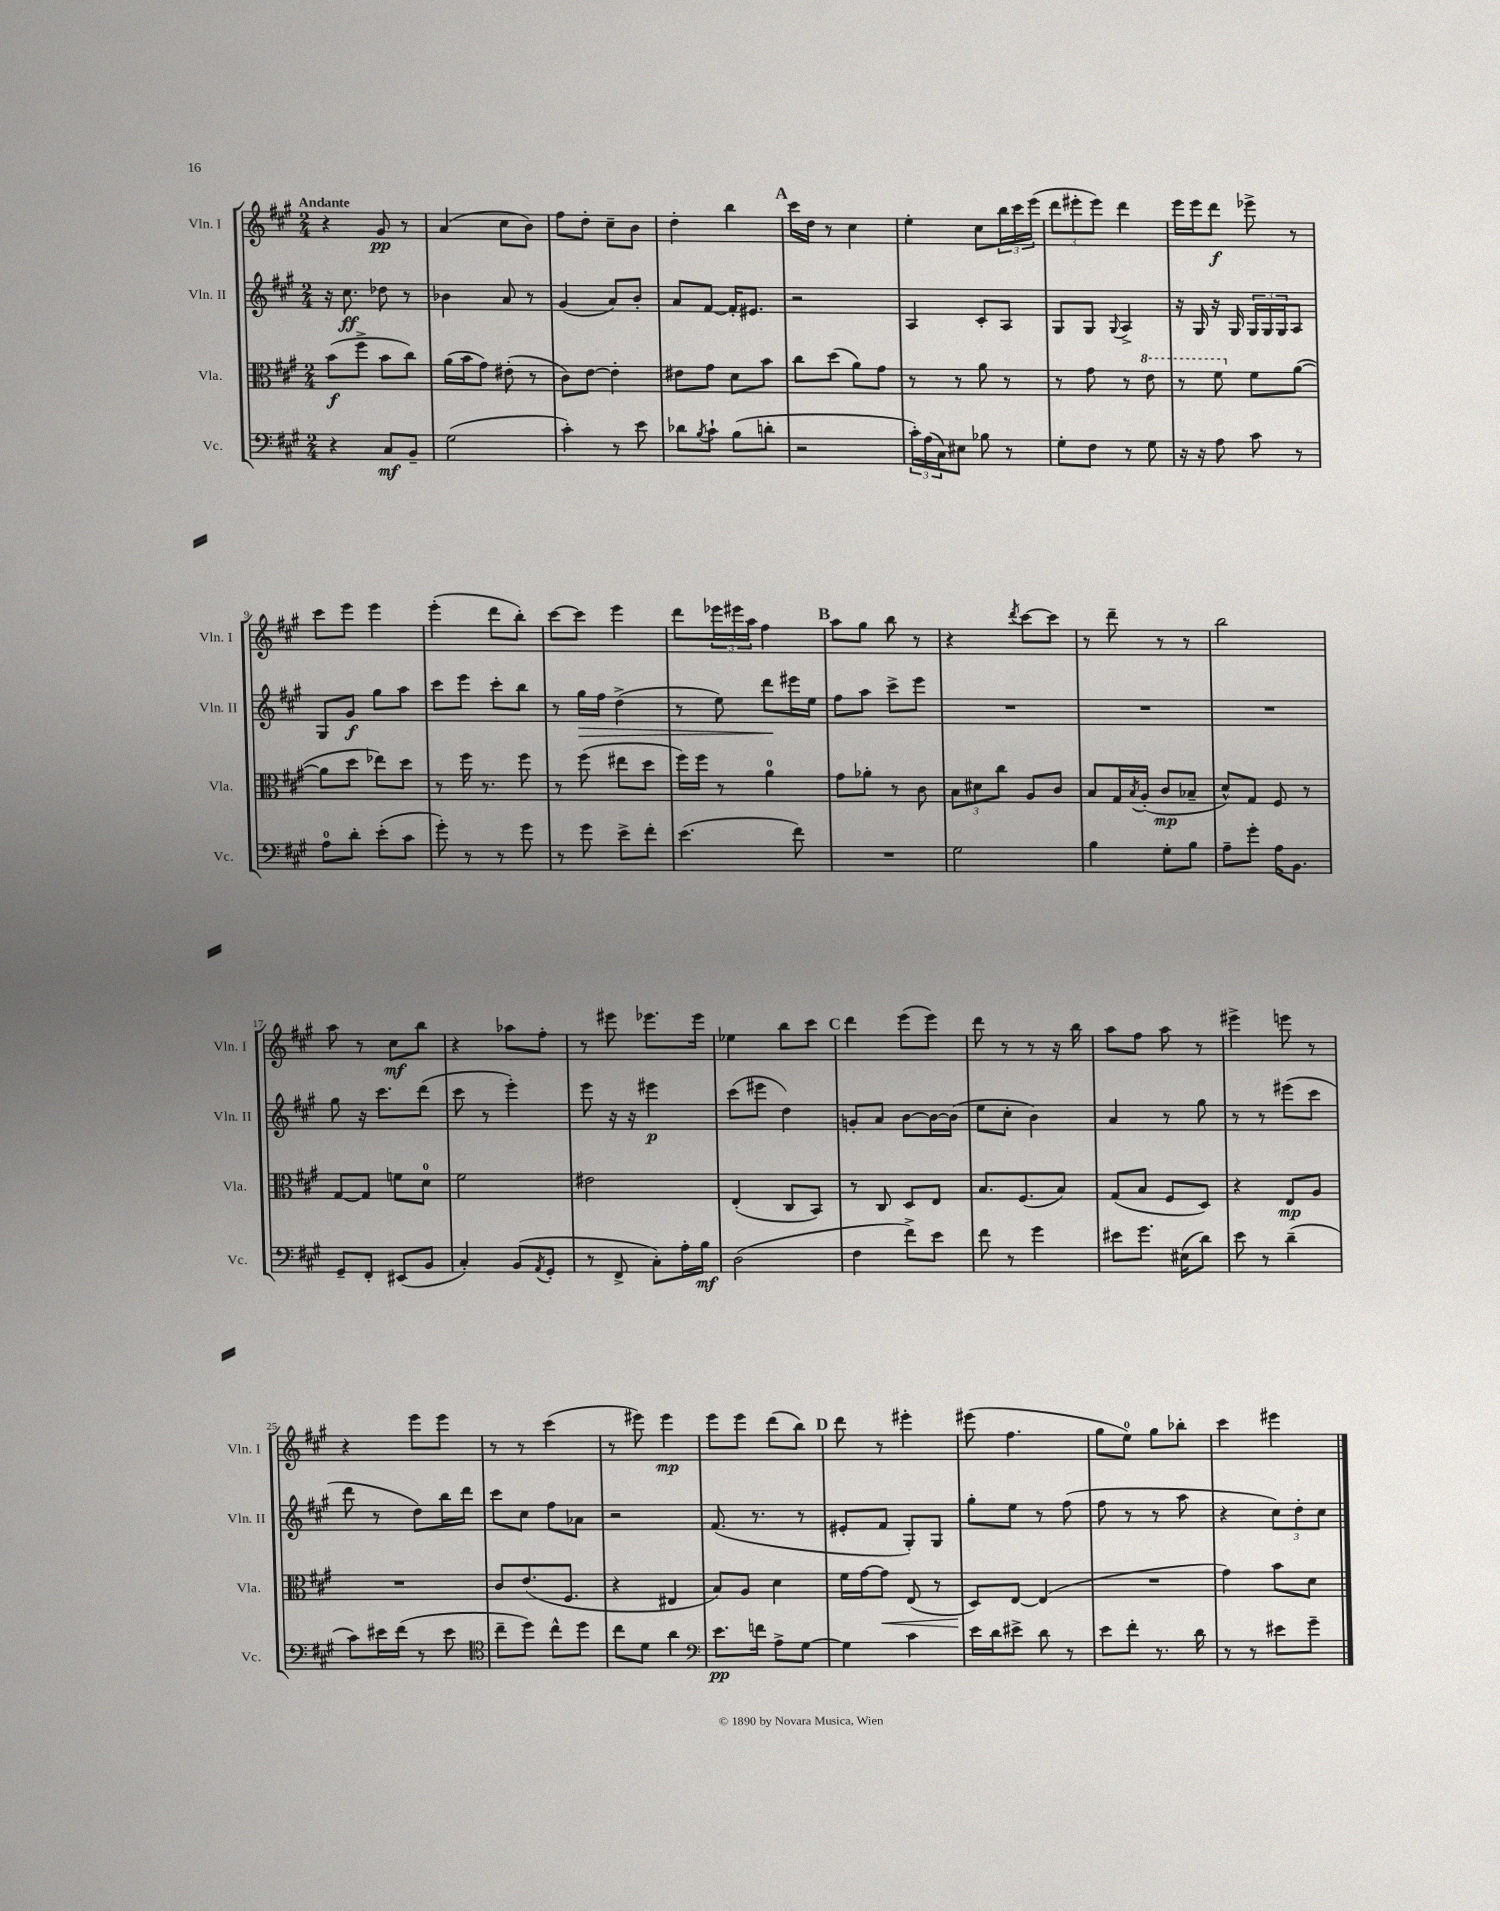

**kern	**dynam	**kern	**dynam	**kern	**dynam	**kern	**dynam
*part4	*part4	*part3	*part3	*part2	*part2	*part1	*part1
*staff4	*staff4	*staff3	*staff3	*staff2	*staff2	*staff1	*staff1
*I"Vc.	*	*I"Vla.	*	*I"Vln. II	*	*I"Vln. I	*
*I'Vc.	*	*I'Vla.	*	*I'Vln. II	*	*I'Vln. I	*
*clefF4	*	*clefC3	*	*clefG2	*	*clefG2	*
*k[f#c#g#]	*	*k[f#c#g#]	*	*k[f#c#g#]	*	*k[f#c#g#]	*
*M2/4	*	*M2/4	*	*M2/4	*	*M2/4	*
=1	=1	=1	=1	=1	=1	=1	=1
!	!	!	!	!	!	!LO:TX:a:B:t=Andante	!
4r	.	(8b\L	f	16r	.	4r	.
.	.	.	.	8.cc#\	ff	.	.
.	.	8ff#^\J	.	.	.	.	.
8C#/L	mf	8b\L	.	8dd-X\	.	8g#/	pp
8BB~/J	.	8cc#\J)	.	8r	.	8r	.
=2	=2	=2	=2	=2	=2	=2	=2
(2G#\	.	(16a\LL	.	4b-X\	.	(4a/	.
.	.	16b\J	.	.	.	.	.
.	.	8g#\J)	.	.	.	.	.
.	.	(8e#X'\	.	8a/	.	8cc#\L	.
.	.	8r	.	8r	.	8b\J)	.
=3	=3	=3	=3	=3	=3	=3	=3
4c#'\)	.	8c#\L)	.	(4g#/	.	8ff#\L	.
.	.	[8e\J	.	.	.	8dd'\J	.
8r	.	4e'\]	.	8a/L)	.	8cc#~\L	.
8e\	.	.	.	8b'/J	.	8b\J	.
=4	=4	=4	=4	=4	=4	=4	=4
8d-X\L	.	8e#X\L	.	8a/L	.	4dd'\	.
8qB/	.	.	.	.	.	.	.
8c#`\J	.	8g#\J	.	[8f#/J	.	.	.
(8B\L	.	8d\L	.	16f#'/KL]	.	4bb\	.
.	.	.	.	8.e#X/J	.	.	.
8dn'\J	.	8b\J	.	.	.	.	.
!!LO:REH:place=s1:t=A
=5	=5	=5	=5	=5	=5	=5	=5
2r	.	8cc#\L	.	2r	.	16ccc#\LL	.
.	.	.	.	.	.	16dd\JJ	.
.	.	(8dd\J	.	.	.	8r	.
.	.	8a\L)	.	.	.	4cc#\	.
.	.	8g#\J	.	.	.	.	.
=6	=6	=6	=6	=6	=6	=6	=6
24c#'\LL)	.	8r	.	4A/	.	4ee'\	.
(24A\	.	.	.	.	.	.	.
24C#\J)	.	.	.	.	.	.	.
8E#X\J	.	8r	.	.	.	.	.
8B-X\	.	8a\	.	8c#'/L	.	8cc#\L	.
8r	.	8r	.	8A/J	.	24bb\L	.
.	.	.	.	.	.	24ccc#\	.
.	.	.	.	.	.	(24eee\JJ	.
=7	=7	=7	=7	=7	=7	=7	=7
8G#'\L	.	8r	.	8G#/L	.	12ddd\L	.
.	.	.	.	.	.	12eee#X'\	.
8F#\J	.	8g#\	.	8G#/J	.	.	.
.	.	.	.	.	.	12eee#\J)	.
.	.	.	.	8qqG#/	.	.	.
8r	.	8r	.	4A^/	.	4ddd\	.
*	*	*8va	*	*	*	*	*
8G#\	.	8ee\	.	.	.	.	.
=8	=8	=8	=8	=8	=8	=8	=8
16r	.	8r	.	16r	.	16eee\LL	.
16r	.	.	.	16G#/	.	16eee\J	.
8A\	.	8ff#\	.	16r	.	8ddd\J	f
.	.	.	.	16G#/	.	.	.
*	*	*X8va	*	*	*	*	*
8c#\	.	8f#\L	.	24G#/LL	.	8eee-X^\	.
.	.	.	.	24G#/	.	.	.
.	.	.	.	24G#/J	.	.	.
8r	.	([8a\J	.	8A/J	.	8r	.
!!LO:LB:g=z
=9	=9	=9	=9	=9	=9	=9	=9
8A\L	.	8a\L]	.	8G#/L	.	8ccc#\L	.
8d'\J	.	8dd\J	.	8g#/J	f	8eee\J	.
(8e'\L	.	8ee-X\L)	.	8gg#\L	.	4eee\	.
8c#\J	.	8dd\J	.	8aa\J	.	.	.
=10	=10	=10	=10	=10	=10	=10	=10
8g#'\)	.	8r	.	8ccc#\L	.	(4eee'\	.
8r	.	16ff#\	.	8eee\J	.	.	.
.	.	8.r	.	.	.	.	.
8r	.	.	.	8ccc#'\L	.	8ddd\L	.
8g#\	.	8ff#\	.	8bb\J	.	8bb'\J)	.
=11	=11	=11	=11	=11	=11	=11	=11
8r	.	8r	.	8r	.	[8ccc#\L	.
!	!	!	!	!	!LO:HP:b	!	!
8g#\	.	(8ff#\	.	16gg#\LL	>	8ccc#\J]	.
.	.	.	.	16ff#\JJ	.	.	.
8e^\L	.	8ee#X\L	.	(4dd^\	.	4eee\	.
8f#'\J	.	8dd\J	.	.	.	.	.
=12	=12	=12	=12	=12	=12	=12	=12
(4.e\	.	16ff#\LL)	.	8r	.	8ddd\L	.
.	.	16ff#\JJ	.	.	.	.	.
.	.	8r	.	8ee\)	.	24eee-X\L	.
.	.	.	.	.	.	24eee#X\	.
.	.	.	.	.	.	24aa\JJ	.
.	.	4a\	.	8ddd\L	.	4ff#\	.
8f#\)	.	.	.	16eee#X\L	]	.	.
.	.	.	.	16ee\JJ	.	.	.
!!LO:REH:place=s1:t=B
=13	=13	=13	=13	=13	=13	=13	=13
2r	.	8g#\L	.	8ff#\L	.	8aa\L	.
.	.	8a-X'\J	.	8aa\J	.	8gg#\J	.
.	.	8r	.	8ccc#^\L	.	8bb\	.
.	.	8c#\	.	8eee\J	.	8r	.
=14	=14	=14	=14	=14	=14	=14	=14
2G#\	.	12B\L	.	2r	.	4r	.
.	.	12d#X\	.	.	.	.	.
.	.	12cc#\J	.	.	.	.	.
.	.	.	.	.	.	8qddd/	.
.	.	8A/L	.	.	.	[8ccc#\L	.
.	.	8c#/J	.	.	.	8ccc#\J]	.
=15	=15	=15	=15	=15	=15	=15	=15
4B\	.	8B/L	.	2r	.	8r	.
.	.	16G#/L	.	.	.	8ddd~\	.
.	.	8qB/	.	.	.	.	.
.	.	(16A'/JJ	.	.	.	.	.
8G#'\L	.	8c#/L	mp	.	.	8r	.
8B\J	.	8B-X~/J	.	.	.	8r	.
=16	=16	=16	=16	=16	=16	=16	=16
8A~\L	.	8d^^/L)	.	2r	.	2bb\	.
8g#'\J	.	8G#/J	.	.	.	.	.
16A\KL	.	8F#/	.	.	.	.	.
8.BB\J	.	.	.	.	.	.	.
.	.	8r	.	.	.	.	.
!!LO:LB:g=z
=17	=17	=17	=17	=17	=17	=17	=17
8GG#~/L	.	[8G#/L	.	8gg#\	.	8aa\	.
8FF#'/J	.	8G#/J]	.	16r	.	8r	.
.	.	.	.	8.ccc#\L	.	.	.
(8EE#X/L	.	8fn\L	.	.	.	8cc#\L	mf
8BB/J	.	8d\J	.	(8ddd\J	.	8bb\J	.
=18	=18	=18	=18	=18	=18	=18	=18
4C#'/)	.	2f#\	.	8ccc#\	.	4r	.
.	.	.	.	8r	.	.	.
(8BB/L	.	.	.	4eee'\)	.	8aa-X\L	.
8qAA/	.	.	.	.	.	.	.
8GG#'/J	.	.	.	.	.	8ff#'\J	.
=19	=19	=19	=19	=19	=19	=19	=19
8r	.	2e#X\	.	8eee\	.	8r	.
8FF#^/	.	.	.	16r	.	8eee#X\	.
.	.	.	.	16r	.	.	.
8C#'\L)	.	.	.	4eee#X\	p	8.eee-X\L	.
16A'\L	.	.	.	.	.	.	.
16B\JJ	mf	.	.	.	.	16eee-\Jk	.
=20	=20	=20	=20	=20	=20	=20	=20
(2D\	.	(4E'/	.	(8ccc#\L	.	4ee-X\	.
.	.	.	.	8eee#X\J	.	.	.
.	.	8C#/L	.	4dd\)	.	8bb\L	.
.	.	8BB/J)	.	.	.	8ccc#\J	.
!!LO:REH:place=s1:t=C
=21	=21	=21	=21	=21	=21	=21	=21
4F#\	.	8r	.	8gn'/L	.	4ddd\	.
.	.	8C#/	.	8a/J	.	.	.
8f#^\L)	.	8D/L	.	[8b\L	.	(8eee\L	.
8e\J	.	8E/J	.	16b\L_	.	8eee\J)	.
.	.	.	.	(16b\JJ]	.	.	.
=22	=22	=22	=22	=22	=22	=22	=22
8f#\	.	8.B/L	.	8ee\L	.	8ddd\	.
8r	.	.	.	8cc#'\J	.	8r	.
.	.	(8.F#/	.	.	.	.	.
4g#\	.	.	.	4b\)	.	8r	.
.	.	8B/J)	.	.	.	16r	.
.	.	.	.	.	.	16bb\	.
=23	=23	=23	=23	=23	=23	=23	=23
8e#X\L	.	(8G#/L	.	4a/	.	8aa\L	.
8.g#\J	.	8B/J	.	.	.	8ff#\J	.
.	.	8F#/L	.	8r	.	8aa\	.
(16E#X\KL	.	.	.	.	.	.	.
8d\J)	.	8D/J)	.	8gg#\	.	8r	.
=24	=24	=24	=24	=24	=24	=24	=24
8e\	.	4r	.	8r	.	4eee#X^\	.
8r	.	.	.	8r	.	.	.
(4d~\	.	8E/L	mp	(8eee#X\L	.	8eeen\	.
.	.	8A/J	.	8ccc#\J	.	8r	.
!!LO:LB:g=z
=25	=25	=25	=25	=25	=25	=25	=25
8c#\L)	.	2r	.	8ddd\	.	4r	.
16e#X\L	.	.	.	8r	.	.	.
(16f#\JJ	.	.	.	.	.	.	.
8r	.	.	.	8dd\L)	.	8eee\L	.
8e#\	.	.	.	16bb\L	.	8eee\J	.
.	.	.	.	16ddd\JJ	.	.	.
=26	=26	=26	=26	=26	=26	=26	=26
*clefC4	*	*	*	*	*	*	*
8cc#~\L	.	8c#/L	.	8ccc#\L	.	8r	.
8dd\J)	.	(8.e/	.	8cc#\J	.	8r	.
8cc#^^\L	.	.	.	8ff#\L	.	(4ccc#\	.
.	.	8.F#/J	.	.	.	.	.
8dd\J	.	.	.	8a-X\J	.	.	.
=27	=27	=27	=27	=27	=27	=27	=27
8cc#\L	.	4r	.	2r	.	8r	.
8d\J	.	.	.	.	.	8eee#X\)	.
4a\	.	4E#X/	.	.	.	4eee#\	mp
=28	=28	=28	=28	=28	=28	=28	=28
*clefF4	*	*	*	*	*	*	*
8.e\L	pp	8B/L)	.	(8.f#/	.	8eee\L	.
.	.	8A/J	.	.	.	8eee\J	.
16fn\Jk	.	.	.	8.r	.	.	.
8A^\L	.	4d\	.	.	.	(8ddd\L	.
[8G#\J	.	.	.	8r	.	8bb\J)	.
!!LO:REH:place=s1:t=D
=29	=29	=29	=29	=29	=29	=29	=29
4G#\]	.	16f#\LL	.	8e#X'/L	.	8ddd\	.
.	.	[16g#\J	.	.	.	.	.
!	!	!	!LO:HP:b	!	!	!	!
.	.	8g#\J]	<	8f#/J	.	8r	.
4c#\	.	(8E/	.	8G#'/L)	.	4eee#X'\	.
.	.	8r	.	8G#/J	.	.	.
=30	=30	=30	=30	=30	=30	=30	=30
16e\LL	.	8D/L)	.	8gg#'\L	.	(8eee#X\	.
16d\J	.	.	.	.	.	.	.
8e#X^\J	.	[8E/J	[	8ee\J	.	4.ff#\	.
8d\	.	(4E/]	.	8r	.	.	.
8r	.	.	.	(8ff#\	.	.	.
=31	=31	=31	=31	=31	=31	=31	=31
8e\L	.	2r	.	8ff#\	.	8gg#\L	.
8f#'\J	.	.	.	8r	.	8ee\J)	.
8.r	.	.	.	8r	.	8gg#\L	.
.	.	.	.	8aa\	.	8bb-X'\J	.
16d\	.	.	.	.	.	.	.
=32	=32	=32	=32	=32	=32	=32	=32
8r	.	4g#\)	.	4r	.	4ccc#\	.
8r	.	.	.	.	.	.	.
8e#X\L	.	8b\L	.	12cc#\L)	.	4eee#X\	.
.	.	.	.	12dd'\	.	.	.
8g#~\J	.	8d\J	.	.	.	.	.
.	.	.	.	12cc#\J	.	.	.
==	==	==	==	==	==	==	==
*-	*-	*-	*-	*-	*-	*-	*-
